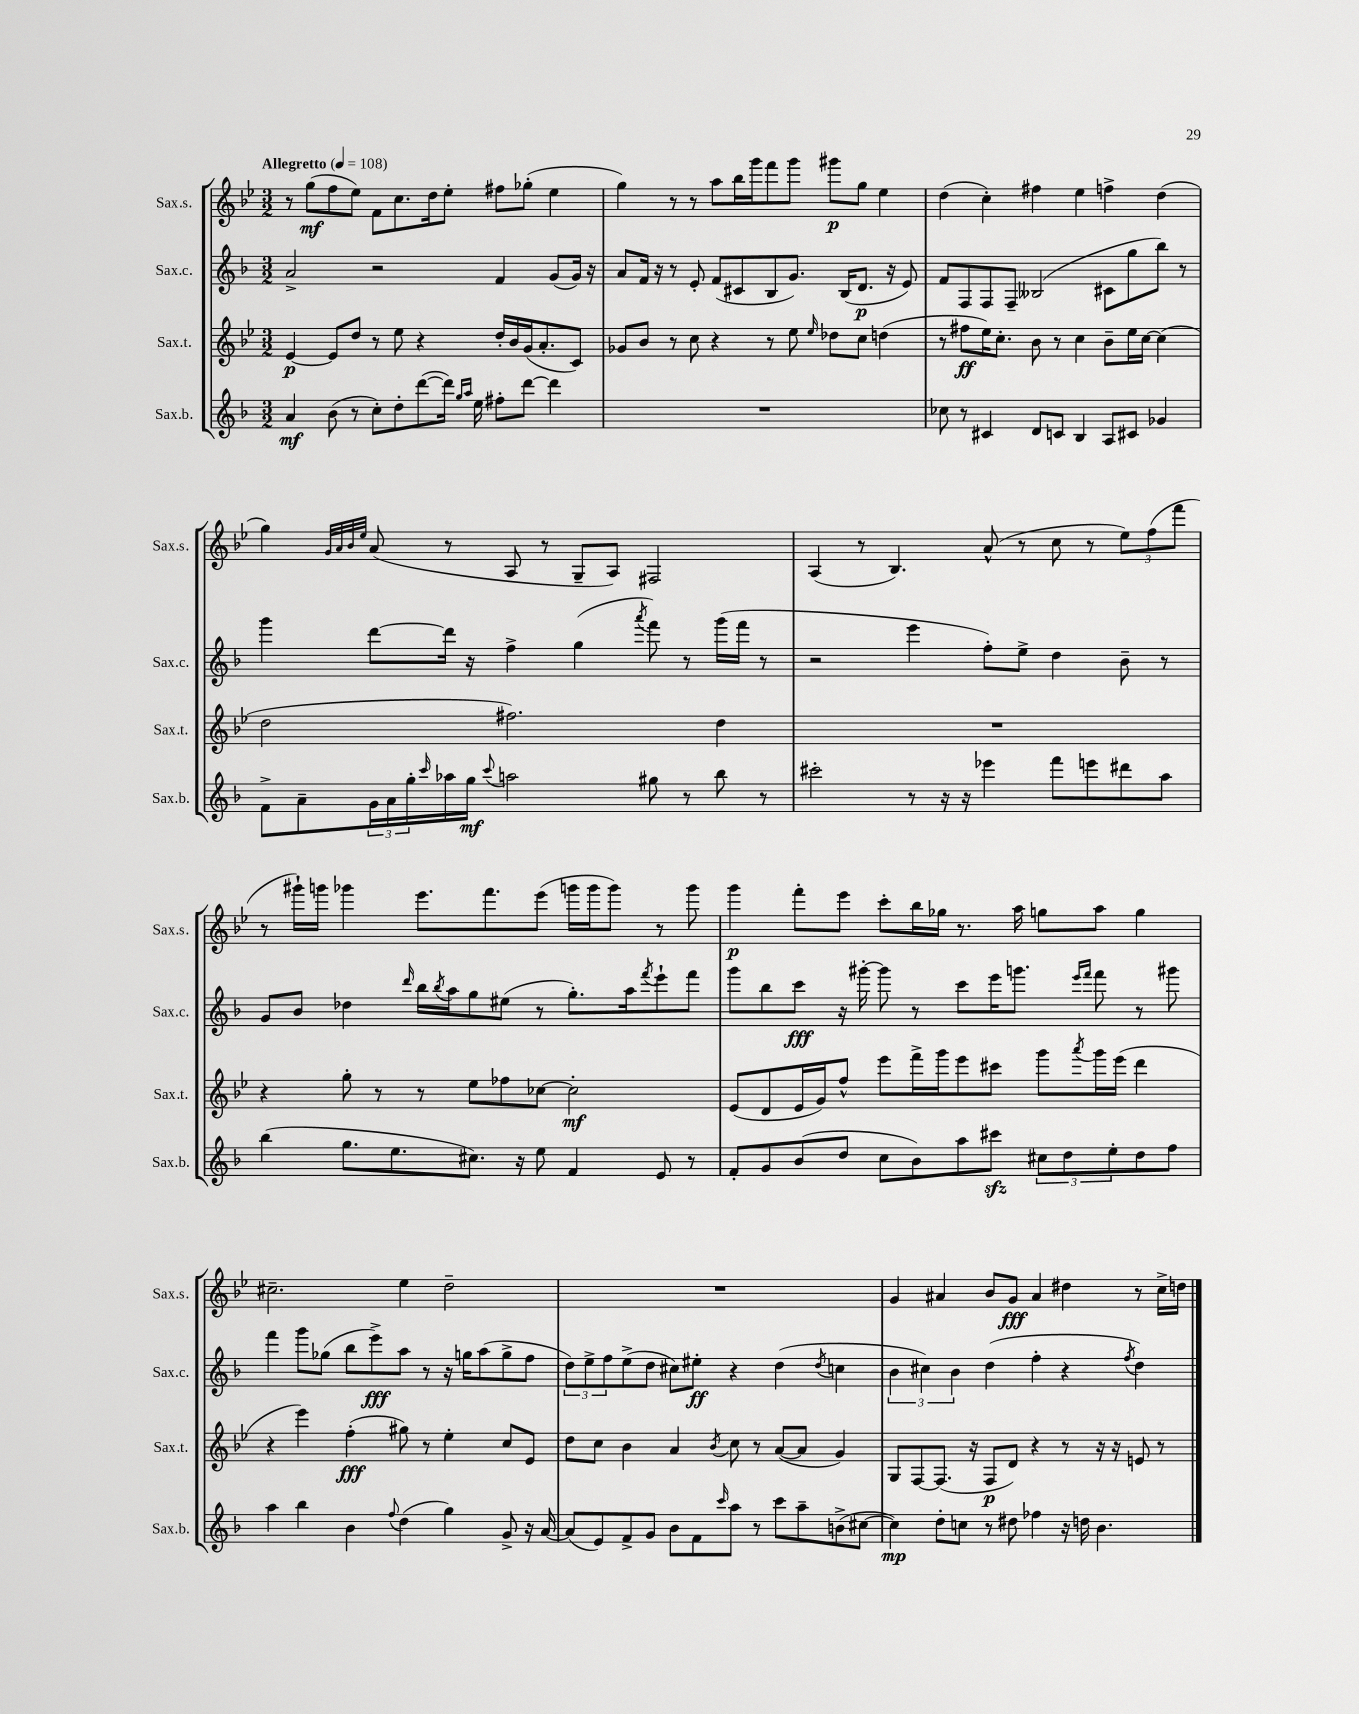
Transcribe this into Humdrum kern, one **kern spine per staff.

**kern	**dynam	**kern	**dynam	**kern	**dynam	**kern	**dynam
*part4	*part4	*part3	*part3	*part2	*part2	*part1	*part1
*staff4	*staff4	*staff3	*staff3	*staff2	*staff2	*staff1	*staff1
*I"Sax.b.	*	*I"Sax.t.	*	*I"Sax.c.	*	*I"Sax.s.	*
*I'Sax.b.	*	*I'Sax.t.	*	*I'Sax.c.	*	*I'Sax.s.	*
*clefG2	*	*clefG2	*	*clefG2	*	*clefG2	*
*k[b-]	*	*k[b-e-]	*	*k[b-]	*	*k[b-e-]	*
*M3/2	*	*M3/2	*	*M3/2	*	*M3/2	*
*MM108	*	*MM108	*	*MM108	*	*MM108	*
=1	=1	=1	=1	=1	=1	=1	=1
!	!	!	!	!	!	!LO:TX:a:B:t=Allegretto	!
4a/	mf	[4e-/	p	2a^/	.	8r	.
.	.	.	.	.	.	(8gg\L	mf
(8b-\	.	8e-/L]	.	.	.	8ff\	.
8r	.	8dd/J	.	.	.	8ee-\J)	.
8cc'\L)	.	8r	.	2r	.	8f\L	.
8dd'\	.	8ee-\	.	.	.	8.cc\	.
([8ddd\	.	4r	.	.	.	.	.
.	.	.	.	.	.	16dd\k	.
16ddd\Jk])	.	.	.	.	.	8ee-'\J	.
16qqgg/LL	.	.	.	.	.	.	.
16qqaa/JJ	.	.	.	.	.	.	.
16ee\	.	.	.	.	.	.	.
8ff#X'\L	.	16dd'/LL	.	4f/	.	8ff#X\L	.
.	.	16b-/	.	.	.	.	.
[8ddd\J	.	(16g/J	.	.	.	(8gg-X'\J	.
.	.	8.a'/	.	.	.	.	.
4ddd\]	.	.	.	(8g/L	.	4ee-\	.
.	.	8c/J)	.	16g/Jk)	.	.	.
.	.	.	.	16r	.	.	.
=2	=2	=2	=2	=2	=2	=2	=2
1.r	.	8g-X/L	.	8a/L	.	4gg\)	.
.	.	8b-/J	.	16f/Jk	.	.	.
.	.	.	.	16r	.	.	.
.	.	8r	.	8r	.	8r	.
.	.	8cc\	.	8e'/	.	8r	.
.	.	4r	.	(8f/L	.	8aa\L	.
.	.	.	.	8c#X/	.	16bb-\L	.
.	.	.	.	.	.	16ggg\J	.
.	.	8r	.	8B-/	.	8fff\	.
.	.	8ee-\	.	8.g/J)	.	8ggg\J	.
.	.	16qqee-/	.	.	.	.	.
.	.	8dd-X\L	.	.	.	8ggg#X\L	p
.	.	.	.	(16B-/KL	.	.	.
.	.	8cc\J	.	8.d/J	p	8gg\J	.
.	.	(4ddn\	.	.	.	4ee-\	.
.	.	.	.	16r	.	.	.
.	.	.	.	8e/)	.	.	.
=3	=3	=3	=3	=3	=3	=3	=3
8cc-X\	.	8r	.	8f/L	.	(4dd\	.
8r	.	8ff#X\L	ff	8F/	.	.	.
4c#X/	.	16ee-\K)	.	8F/	.	4cc'\)	.
.	.	8.cc'\J	.	.	.	.	.
.	.	.	.	8F~/J	.	.	.
8d/L	.	8b-\	.	(2B--X/	.	4ff#X\	.
8cn/J	.	8r	.	.	.	.	.
4B-/	.	4cc\	.	.	.	4ee-\	.
8A/L	.	8b-~\L	.	8c#X\L	.	4ffn^\	.
8c#X/J	.	16ee-\L	.	8gg\	.	.	.
.	.	[16cc\JJ	.	.	.	.	.
4g-X/	.	(4cc\]	.	8bb-\J)	.	(4dd\	.
.	.	.	.	8r	.	.	.
!!LO:LB:g=z
=4	=4	=4	=4	=4	=4	=4	=4
8f^\L	.	2dd\	.	4ggg\	.	4gg\)	.
8a~\	.	.	.	.	.	.	.
.	.	.	.	.	.	32qqg/LLL	.
.	.	.	.	.	.	32qqa/	.
.	.	.	.	.	.	32qqb-/	.
.	.	.	.	.	.	32qqee-/JJJ	.
24g\L	.	.	.	[8ddd\L	.	(8a/	.
24a\	.	.	.	.	.	.	.
24gg'\	.	.	.	.	.	.	.
16qqccc/	.	.	.	.	.	.	.
16aa-X\	.	.	.	16ddd\Jk]	.	8r	.
16gg\JJ	mf	.	.	16r	.	.	.
8qqccc/	.	.	.	.	.	.	.
2aan\	.	2.ff#X\)	.	4ff^\	.	8A/	.
.	.	.	.	.	.	8r	.
.	.	.	.	(4gg\	.	8G~/L	.
.	.	.	.	.	.	8A/J)	.
.	.	.	.	8qaaa/	.	.	.
8gg#X\	.	.	.	8fff\)	.	2F#X/	.
8r	.	.	.	8r	.	.	.
8bb-\	.	4dd\	.	(16ggg\LL	.	.	.
.	.	.	.	16fff\JJ	.	.	.
8r	.	.	.	8r	.	.	.
=5	=5	=5	=5	=5	=5	=5	=5
2ccc#X'\	.	1.r	.	2r	.	(4A/	.
.	.	.	.	.	.	8r	.
.	.	.	.	.	.	4.B-/)	.
8r	.	.	.	4eee\	.	.	.
16r	.	.	.	.	.	.	.
16r	.	.	.	.	.	.	.
4eee-X\	.	.	.	8ff'\L)	.	(8a^^/	.
.	.	.	.	8ee^\J	.	8r	.
8fff\L	.	.	.	4dd\	.	8cc\	.
8eeen\	.	.	.	.	.	8r	.
8ddd#X\	.	.	.	8b-~\	.	12ee-\L)	.
.	.	.	.	.	.	(12ff\	.
8aa\J	.	.	.	8r	.	.	.
.	.	.	.	.	.	12fff\J	.
!!LO:LB:g=z
=6	=6	=6	=6	=6	=6	=6	=6
(4bb-\	.	4r	.	8g/L	.	8r	.
.	.	.	.	8b-/J	.	16ggg#X`\LL)	.
.	.	.	.	.	.	16gggn\JJ	.
8.gg\L	.	8gg'\	.	4dd-X\	.	4ggg-X\	.
.	.	8r	.	.	.	.	.
8.ee\	.	.	.	.	.	.	.
.	.	.	.	16qqddd/	.	.	.
.	.	8r	.	16bb-\LL	.	8.eee-\L	.
.	.	.	.	8qbb-/	.	.	.
.	.	.	.	16aa\J	.	.	.
8.cc#X\J)	.	8ee-\L	.	8gg\	.	.	.
.	.	.	.	.	.	8.fff\	.
.	.	8ff-X\	.	(8ee#X\J	.	.	.
16r	.	.	.	.	.	.	.
8ee\	.	[8cc-X\J	.	8r	.	(8eee-\J	.
4f/	.	2cc-'\]	mf	8.gg'\L)	.	16gggn\LL	.
.	.	.	.	.	.	16ggg\J	.
.	.	.	.	.	.	8ggg\J)	.
.	.	.	.	16aa\k	.	.	.
.	.	.	.	8qfff/	.	.	.
8e/	.	.	.	8eee`\	.	8r	.
8r	.	.	.	8fff\J	.	8ggg\	.
=7	=7	=7	=7	=7	=7	=7	=7
8f'/L	.	(8e-/L	.	8ggg\L	.	4ggg\	p
8g/	.	8d/	.	8bb-\	.	.	.
(8b-/	.	16e-/L	.	8ccc\J	fff	8fff'\L	.
.	.	16g/J)	.	.	.	.	.
8dd/J	.	8ff^^/J	.	16r	.	8eee-\J	.
.	.	.	.	[16ggg#X'\	.	.	.
8cc\L	.	8eee-\L	.	8ggg#\]	.	8ccc'\L	.
8b-\)	.	16fff^\L	.	8r	.	16bb-\L	.
.	.	16ggg\J	.	.	.	16gg-X\JJ	.
8aa\	.	8eee-\	.	8ccc\L	.	8.r	.
8ccc#Xzz\J	.	8ccc#X\J	.	16eee\K	.	.	.
.	.	.	.	8.gggn\J	.	16aa\	.
12cc#X\L	.	8ggg\L	.	.	.	8ggn\L	.
12dd\	.	.	.	.	.	.	.
.	.	.	.	16qqeee/LL	.	.	.
.	.	8qaaa/	.	16qqfff/JJ	.	.	.
.	.	16ggg\L	.	8fff\	.	8aa\J	.
12ee'\	.	.	.	.	.	.	.
.	.	(16eee-\JJ	.	.	.	.	.
8dd\	.	4ddd\	.	8r	.	4gg\	.
8ff\J	.	.	.	8ggg#X\	.	.	.
!!LO:LB:g=z
=8	=8	=8	=8	=8	=8	=8	=8
4aa\	.	4r	.	4fff\	.	2.cc#X~\	.
4bb-\	.	4eee-\)	.	8ggg\L	.	.	.
.	.	.	.	(8gg-X\J	.	.	.
4b-\	.	(4ff'\	fff	8bb-\L	.	.	.
.	.	.	.	8eee^\)	fff	.	.
8qqff/	.	.	.	.	.	.	.
(4dd\	.	8gg#X\)	.	8aa\J	.	4ee-\	.
.	.	8r	.	8r	.	.	.
4gg\)	.	4ee-'\	.	16r	.	2dd~\	.
.	.	.	.	16ggn\KL	.	.	.
.	.	.	.	(8aa\	.	.	.
8g^/	.	8cc/L	.	8gg^\	.	.	.
16r	.	8e-/J	.	8ff\J	.	.	.
[16a/	.	.	.	.	.	.	.
=9	=9	=9	=9	=9	=9	=9	=9
(8a/L]	.	8dd\L	.	12dd\L)	.	1.r	.
.	.	.	.	12ee^\	.	.	.
8e/)	.	8cc\J	.	.	.	.	.
.	.	.	.	12ff\	.	.	.
8f^/	.	4b-\	.	(8ee^\	.	.	.
8g/J	.	.	.	8dd\J	.	.	.
8b-\L	.	4a/	.	8cc#X\L)	.	.	.
8f\	.	.	.	8ee#X'\J	ff	.	.
16qqccc/	.	8qb-/	.	.	.	.	.
8aa\J	.	8cc\	.	4r	.	.	.
8r	.	8r	.	.	.	.	.
8ccc\L	.	([8a/L	.	(4dd\	.	.	.
8aa~\	.	8a/J]	.	.	.	.	.
.	.	.	.	8qdd/	.	.	.
(8bn^\	.	4g/)	.	4ccn\	.	.	.
[8cc#X\J	.	.	.	.	.	.	.
=10	=10	=10	=10	=10	=10	=10	=10
4cc#\])	mp	8G/L	.	6b-\	.	4g/	.
.	.	[8F/	.	.	.	.	.
.	.	.	.	6cc#X\)	.	.	.
8dd'\L	.	(8.F/J]	.	.	.	4a#X/	.
.	.	.	.	6b-\	.	.	.
8ccn\J	.	.	.	.	.	.	.
.	.	16r	.	.	.	.	.
8r	.	8F/L	p	(4dd\	.	8b-/L	.
8dd#X\	.	8d/J)	.	.	.	8g/J	fff
4ff-X\	.	4r	.	4ff'\	.	4a#/	.
16r	.	8r	.	4r	.	4dd#X\	.
16ddn\	.	.	.	.	.	.	.
4.b-\	.	16r	.	.	.	.	.
.	.	16r	.	.	.	.	.
.	.	.	.	8qff/	.	.	.
.	.	8en/	.	4dd\)	.	8r	.
.	.	8r	.	.	.	16cc^\LL	.
.	.	.	.	.	.	16ddn\JJ	.
==	==	==	==	==	==	==	==
*-	*-	*-	*-	*-	*-	*-	*-
